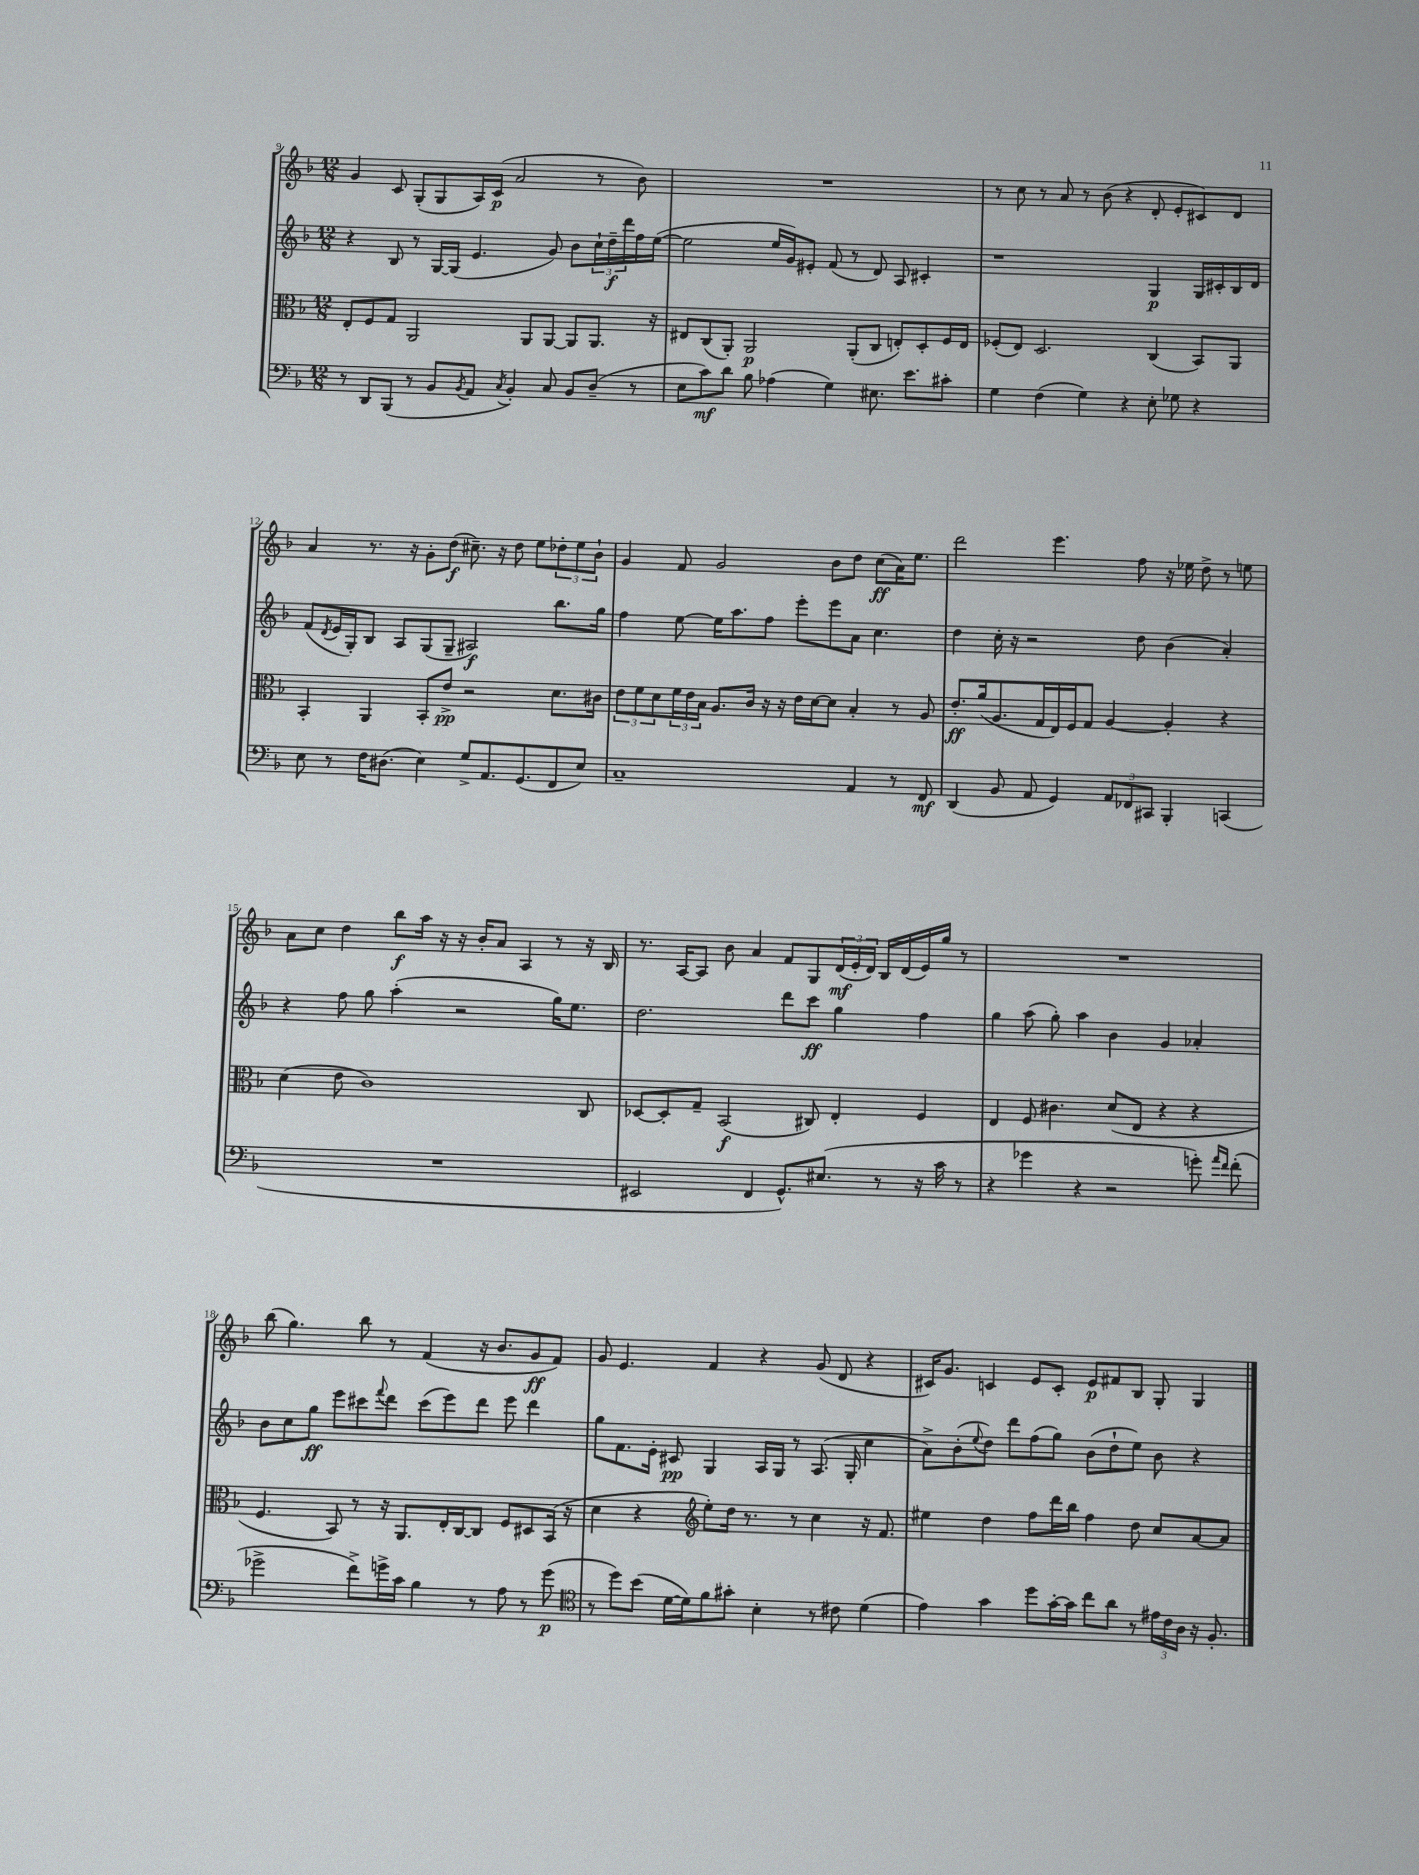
<<
\new StaffGroup <<
\new Staff = "s0" {
    \clef treble \key f \major \numericTimeSignature \time 12/8
    g'4 c'8 g8-.( g8 a16) c'16\p( a'2 r8 bes'8) |
    R1. |
    r8 c''8 r8 a'8 r8 bes'8( r4 d'8-. e'8-. cis'8) d'8 |
    a'4 r8. r16 g'8-. d''8\f( cis''8.--) r16 d''8 e''8 \tuplet 3/2 { des''8-. e''8 bes'8-! } |
    g'4 f'8 g'2 bes'8 d''8 c''8\ff( a'16) e''8. |
    d'''2 e'''4. f''8 r16 ees''16 d''8-> r8 e''8 |
    a'8 c''8 d''4 bes''8\f a''16 r16 r16 bes'16-. a'8 a4 r8 r16 bes16 |
    r8. a16~ a8 bes'8 a'4 f'8 g8 \tuplet 3/2 { d'16\mf( e'16-. d'16) } bes16 d'16( e'16) g''16 r8 |
    R1. |
    bes''8( g''4.) bes''8 r8 f'4( r16 bes'8. g'8\ff f'8) |
    g'8 e'4. f'4 r4 g'8( d'8 r4 |
    cis'16) g'8. c'4 e'8 c'8-. e'8\p fis'8 bes8 g8-. g4 \bar "|." |
}
\new Staff = "s1" {
    \clef treble \key f \major \numericTimeSignature \time 12/8
    r4 bes8 r8 g16~ g16( e'4. g'8) bes'8 \tuplet 3/2 { c''16-! d''16--\f d'''16 } f''16 e''16~( |
    e''2 e''16 g'16) eis'8-. f'8( r8 d'8) a8 cis'4-. |
    r1 g4\p g16 cis'16-. bes16 d'16 |
    f'8( \acciaccatura { d'8 } e'16 g16-.) bes8 a8 g8( g8-- ais2\f) bes''8. g''16 |
    f''4 e''8~ e''16 a''8. f''8 e'''8-. e'''8 a'8 c''4. |
    d''4 c''16-. r16 r2 d''8 bes'4( a'4-.) |
    r4 f''8 g''8 a''4-.( r2 g''16) e''8. |
    d''2. d'''8 c'''8\ff g''4 f''4 |
    g''4 a''8( g''8-.) a''4 bes'4 g'4 aes'4-. |
    bes'8 c''8 g''8\ff e'''8 cis'''8 \appoggiatura { f'''8 } d'''8 cis'''8( e'''8) d'''8 e'''8 d'''4 |
    g''8 f'8. e'16-. cis'8\pp g4 a16 g16 r8 a8.( g16-. c''4 |
    a'8->) bes'8-.( \appoggiatura { e''8 } d''8) d'''8 f''8( g''8) bes'8( d''8-! e''8) bes'8 r4 \bar "|." |
}
\new Staff = "s2" {
    \clef alto \key f \major \numericTimeSignature \time 12/8
    e8-. f8 g8 a,2 a,8 a,8~ a,8 a,8. r16 |
    eis8 c8( a,8-.) a,2\p a,8-.( c8 e8-.) d8-. f16 e16 |
    fes8-.( e8) d2. c4( bes,8) a,8 |
    bes,4-. a,4 bes,8-. e'8->\pp r2 d'8. cis'16 |
    \tuplet 3/2 { e'8 f'8 d'8 } \tuplet 3/2 { f'16 e'16 bes16 } a8. c'16 r16 r16 e'16 d'16~ d'8 bes4-. r8 a8 |
    e'8.-.\ff a'16( a8. g16 e16) f16 g8 a4~ a4-. r4 |
    d'4( e'8 c'1) c8 |
    des8~ des8-. g8-- bes,2\f( cis8) e4-. f4 |
    e4 f8 cis'4. d'8( e8 r4 r4 |
    f4. bes,8) r8 r16 a,8. e16-. c16~ c8 f8 dis8 bes,16( r16 |
    d'4 r4 \clef treble e''8-.) d''16 r8. r8 c''4 r16 f'8. |
    eis''4 d''4 f''8 d'''16 bes''16 f''4 d''8 c''8 a'8~ a'8 \bar "|." |
}
\new Staff = "s3" {
    \clef bass \key f \major \numericTimeSignature \time 12/8
    r8 d,8 bes,,8( r8 bes,8 \acciaccatura { bes,8 } a,8 \acciaccatura { c8 } bes,4-.) c8 bes,8 d8--( r8 |
    e8 c'8\mf) d'8 bes8 aes4( g4) eis8. e'8. cis'8-. |
    g4 f4( g4) r4 e8-. ges8 r4 |
    e8 r8 f16 dis8.( e4) g8-> a,8. g,8.( f,8 e8) |
    c1-- a,4 r8 f,8\mf |
    d,4( bes,8 a,8 g,4) \tuplet 3/2 { a,8 fes,8 cis,8 } bes,,4-. c,4( |
    R1. |
    eis,2 f,4 g,8.-^) eis8.( r8 r16 c'16 r8 |
    r4 ges'4 r4 r2 g'8-.) \grace { a'16 f'16 } f'8-.( |
    ges'2-> f'8->) g'16-> c'16 bes4 r8 a8 r8 g'8\p( |
    \clef tenor r8 d''8) bes'8( d'16~ d'16) f'8 gis'8-. bes4-. r8 cis'8 d'4( |
    e'4) g'4 d''8 g'16~-. g'16 c''8 a'8 r8 \tuplet 3/2 { eis'16 c'16 a16 } r16 f8.-. \bar "|." |
}
>>
>>
\layout { \context { \Score currentBarNumber = #9 } }
